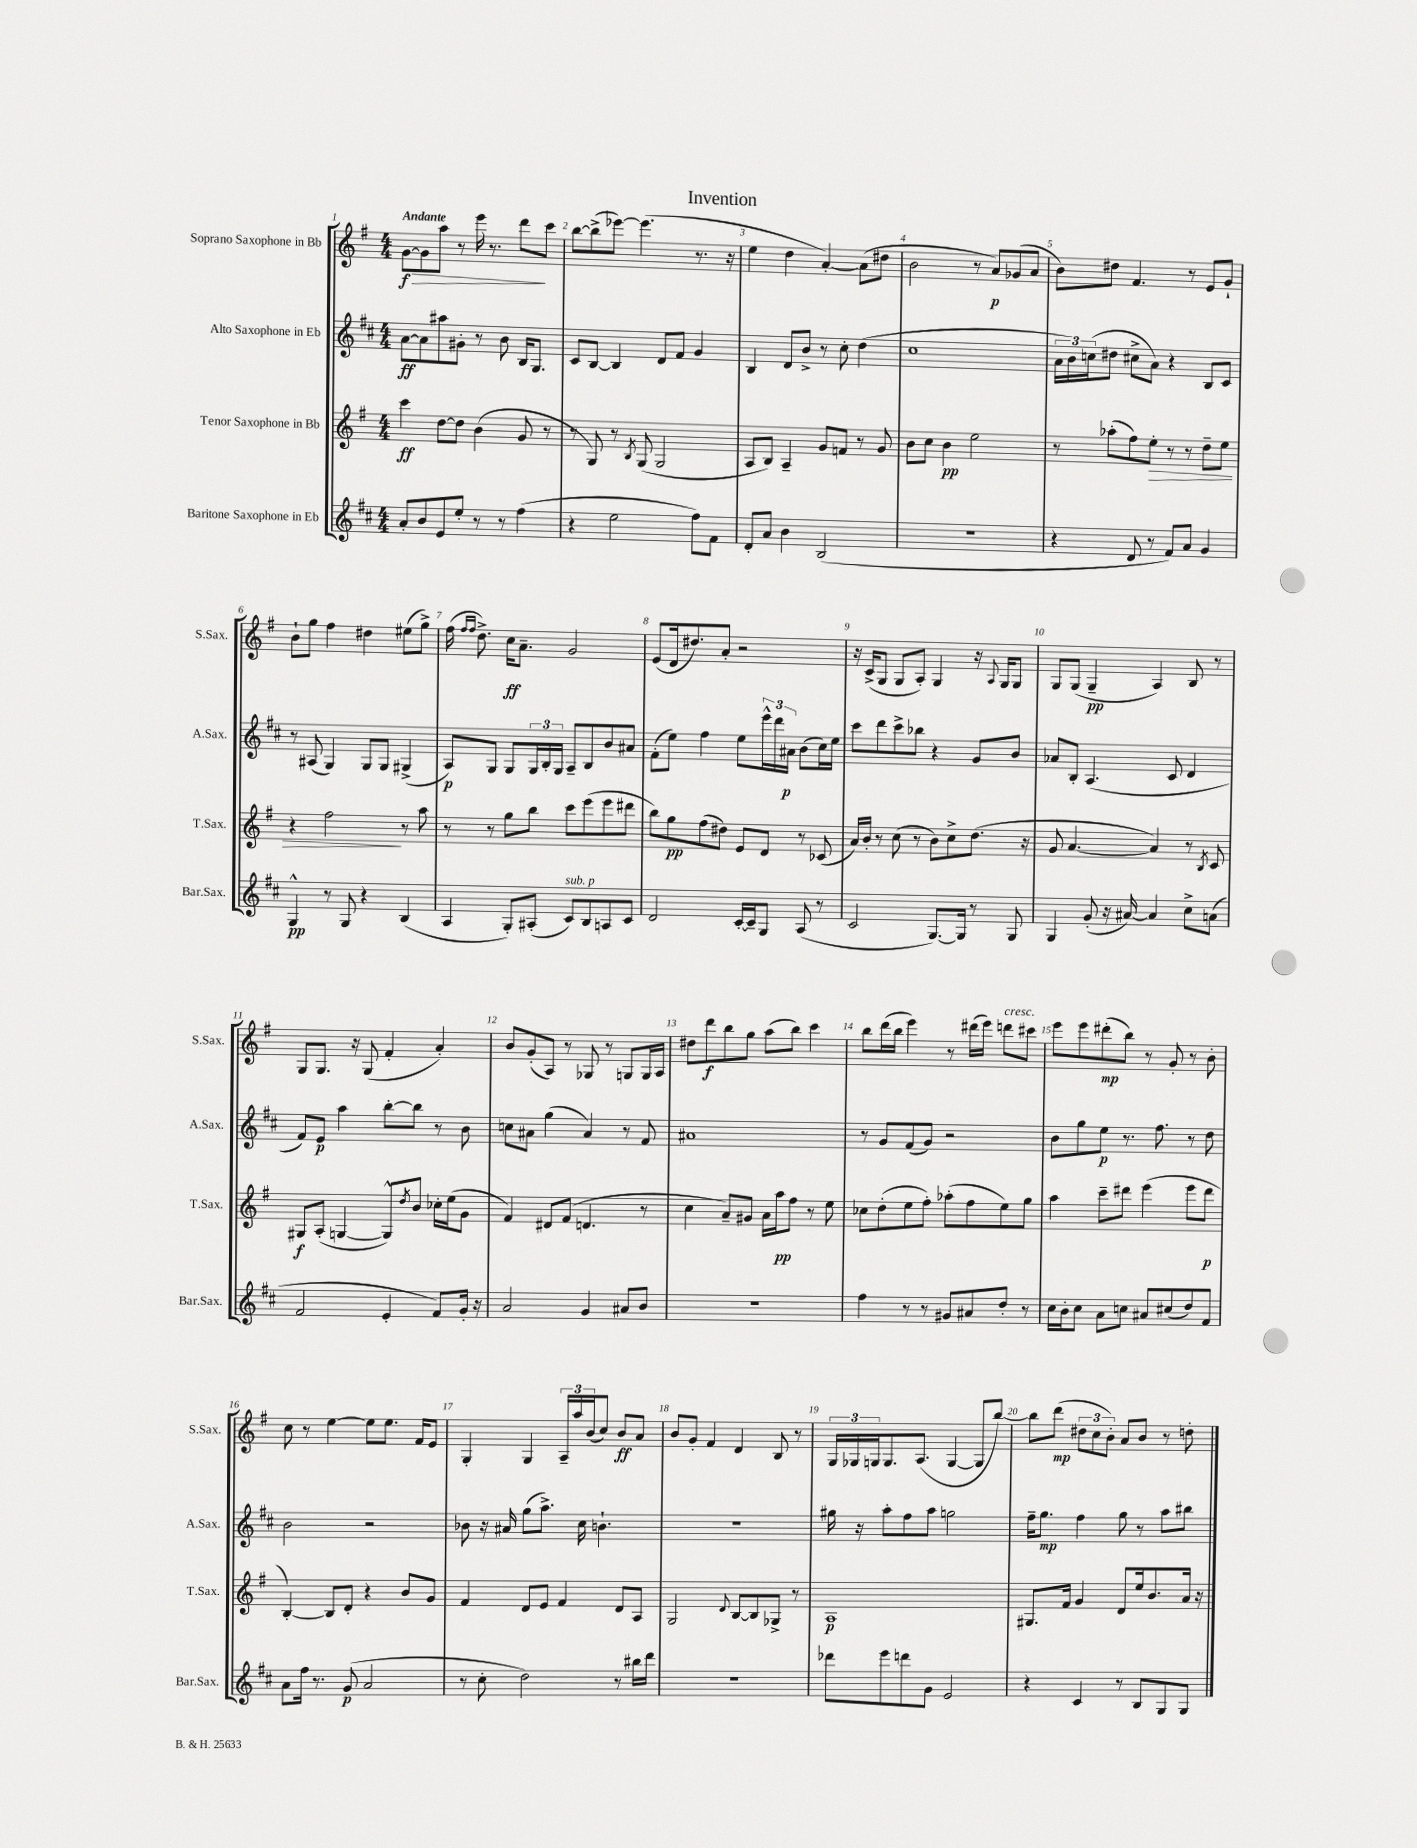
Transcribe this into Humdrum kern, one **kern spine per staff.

**kern	**kern	**kern	**kern
*staff4	*staff3	*staff2	*staff1
*clefG2	*clefG2	*clefG2	*clefG2
*k[f#c#]	*k[f#]	*k[f#c#]	*k[f#]
*M4/4	*M4/4	*M4/4	*M4/4
8a'	4ccc	[8a	[8g
8b	.	8a]	8g]
8e	[8dd	8aa#	8aa
8ee'	8dd]	8g#'	8r
8r	(4b	8r	16eee
.	.	.	8.r
8r	.	8b	.
(4ff#	8g	16B	8ddd
.	.	8.G	.
.	8r	.	8ccc
=	=	=	=
4r	8r	8c#	[8bb
.	8G)	[8B	(8bb^]
2ee	8r	4B]	[8eee-)
.	8qB	.	.
.	(8G	.	(4.eee-]
.	2G	8d	.
.	.	8f#	.
8ff#)	.	4g	8.r
8f#	.	.	.
.	.	.	16r
=	=	=	=
8d'	8A	4B	4ee
8a	8B)	.	.
4b	4A~	8d	4dd
.	.	8b^	.
(2B	8g	8r	[4a')
.	8f	8cc#'	.
.	8r	(4dd	(8a]
.	8g	.	8dd#
=	=	=	=
1r	8b	1cc#	2b
.	8cc	.	.
.	4b	.	.
.	2ee	.	8r
.	.	.	8a)
.	.	.	(8g-
.	.	.	8a
=	=	=	=
4r	8r	24a	8b)
.	.	24b)	.
.	.	(24cc	.
.	(8aa-'	8dd#	8dd#
8d	8ff#)	8cc#^	4.f#
8r	8ee'	8a)	.
8f#)	8r	4r	.
8a	8r	.	8r
4g	8dd~	8B	8e
.	8ee	8c#	8g`
=	=	=	=
4G^^	4r	8r	8b`
.	.	(8A#	8gg
8r	2ff#	4G)	4ff#
8G	.	.	.
4r	.	8G	4dd#
.	.	8G	.
(4B	8r	(4G#^	(8ee#
.	8aa	.	8gg^)
=	=	=	=
4A	8r	8A)	(16ff#
.	.	.	16qqff#
.	.	.	16qqff#
.	.	.	8.dd^)
.	8r	8G	.
8G')	8gg	8G	16cc
.	.	.	8.a~
(8A#'	8bb	24G	.
.	.	24B'	.
.	.	24G	.
8c#)	8ccc	8A~	2g
8B	(8eee	8B	.
8A	8eee	8b	.
8c#	8ddd#	8a#	.
=	=	=	=
2d	8bb)	(8f#'	(8e
.	8gg	8ee)	16d
.	.	.	8.dd#)
.	(8ff#	4ff#	.
.	8dd#)	.	8a'
[16c#'	8e	8ee	2r
16c#~]	.	.	.
8G	8d	24eee^^	.
.	.	24ddd	.
.	.	24a#	.
(8A	8r	(8b	.
8r	(8c-	16cc#)	.
.	.	16ee	.
=	=	=	=
2c#	16a)	8ccc#	16r
.	16b'	.	(16c^
.	8r	8ddd	8G
.	(8cc	8ccc#^	8G
.	8r	8bb-	8A')
[8.G)	8b)	4r	4G
.	8cc^	.	.
16G]	.	.	.
8r	(8.dd	8g	16r
.	.	.	8qqA
.	.	.	16G
8G	.	8b	8G
.	16r	.	.
=	=	=	=
4G	8g	8a-	8G
.	[4.a	8B'	(8G
(8g'	.	(4.A	4G~
16r	.	.	.
[16a#)	.	.	.
4a#]	4a])	.	4A)
.	.	8c#	.
8cc#^	8r	4d	8B
.	8qB	.	.
(8a	8c	.	8r
=	=	=	=
2f#	8G#	8f#)	8G
.	(8A'	8e	8.G
.	[4G	4aa	.
.	.	.	16r
.	.	.	(8G
4e'	8G^^])	[8bb'	4f#'
.	8qdd	.	.
.	8b	8bb]	.
8f#)	16cc-'	8r	4a')
.	(16ee	.	.
16g'	8g	8b	.
16r	.	.	.
=	=	=	=
2a	4f#)	8cc	8b
.	.	8a#	(8g'
.	8d#	(4gg	8A)
.	(8f#	.	8r
4g	4.d	4a#)	8G-
.	.	.	8r
8a#	.	8r	8G
8b	8r	8f#	16G
.	.	.	16A
=	=	=	=
1r	4cc	1a#	8dd#
.	.	.	8ddd
.	8a~)	.	8bb
.	8g#	.	8gg
.	16a	.	(8aa
.	16aa	.	.
.	8ff#	.	8bb)
.	8r	.	4ccc
.	8ee	.	.
=	=	=	=
4ff#	8cc-	8r	8bb
.	(8dd'	8g	(16ddd
.	.	.	16bb
8r	8ee	(8f#	4eee)
8r	8ff#')	8g)	.
8g#	(8aa-'	2r	8r
8a#	8ff#	.	(16ddd#
.	.	.	16eee)
8dd'	8ee)	.	8ddd
8r	8gg	.	8ccc#
=	=	=	=
16cc#	4aa	8b	8eee
16b'	.	.	.
8cc#	.	8gg	8eee
8a	8ccc~	8ee	(8ddd#'
8cc	8ddd#	8.r	8bb)
8a#	(4eee	.	8r
.	.	8.ff#	.
(8cc#	.	.	8g'
8dd)	8eee	8r	8r
8f#	8ddd#	8dd	8b'
=	=	=	=
8a	[4B')	2b	8cc
16ff#	.	.	8r
8.r	.	.	.
.	8B]	.	[4ee
(8g	8d'	.	.
2a	4r	2r	8ee]
.	.	.	8.ee
.	8b	.	.
.	.	.	16f#
.	8g	.	8e
=	=	=	=
8r	4f#	8b-	4G'
8cc#'	.	16r	.
.	.	16a#	.
2dd)	8d	(8gg	4G
.	8e	8.aa^)	.
.	4f#	.	24A~
.	.	.	24aa
.	.	16cc#	.
.	.	.	(24b
.	.	4.b`	8cc)
8r	8d	.	8b
16bb#	8A	.	8a
16ddd	.	.	.
=	=	=	=
1r	2G	1r	8b
.	.	.	8g'
.	.	.	4f#
.	8qqd	.	.
.	[8B	.	4d
.	8B]	.	.
.	8G-^	.	8B
.	8r	.	8r
=	=	=	=
8ddd-	1A	16gg#	24G
.	.	.	24G-
.	.	16r	.
.	.	.	24G
8eee	.	8aa'	8.G
8ddd	.	8ff#	.
.	.	.	(8.A
8g	.	8aa	.
2e	.	2gg	[4G
.	.	.	8G]
.	.	.	[8bb)
=	=	=	=
4r	8.G#	16ff#~	8bb]
.	.	8.gg	.
.	.	.	(8ddd
.	16f#	.	.
4c#	4g	4ff#	12dd#
.	.	.	12cc
.	.	.	12b')
8r	8d	8gg	8a
8B	16ee	8r	8b
.	8.b	.	.
8G	.	8aa	8r
8G	16a	8bb#	8dd'
.	16r	.	.
==	==	==	==
*-	*-	*-	*-
